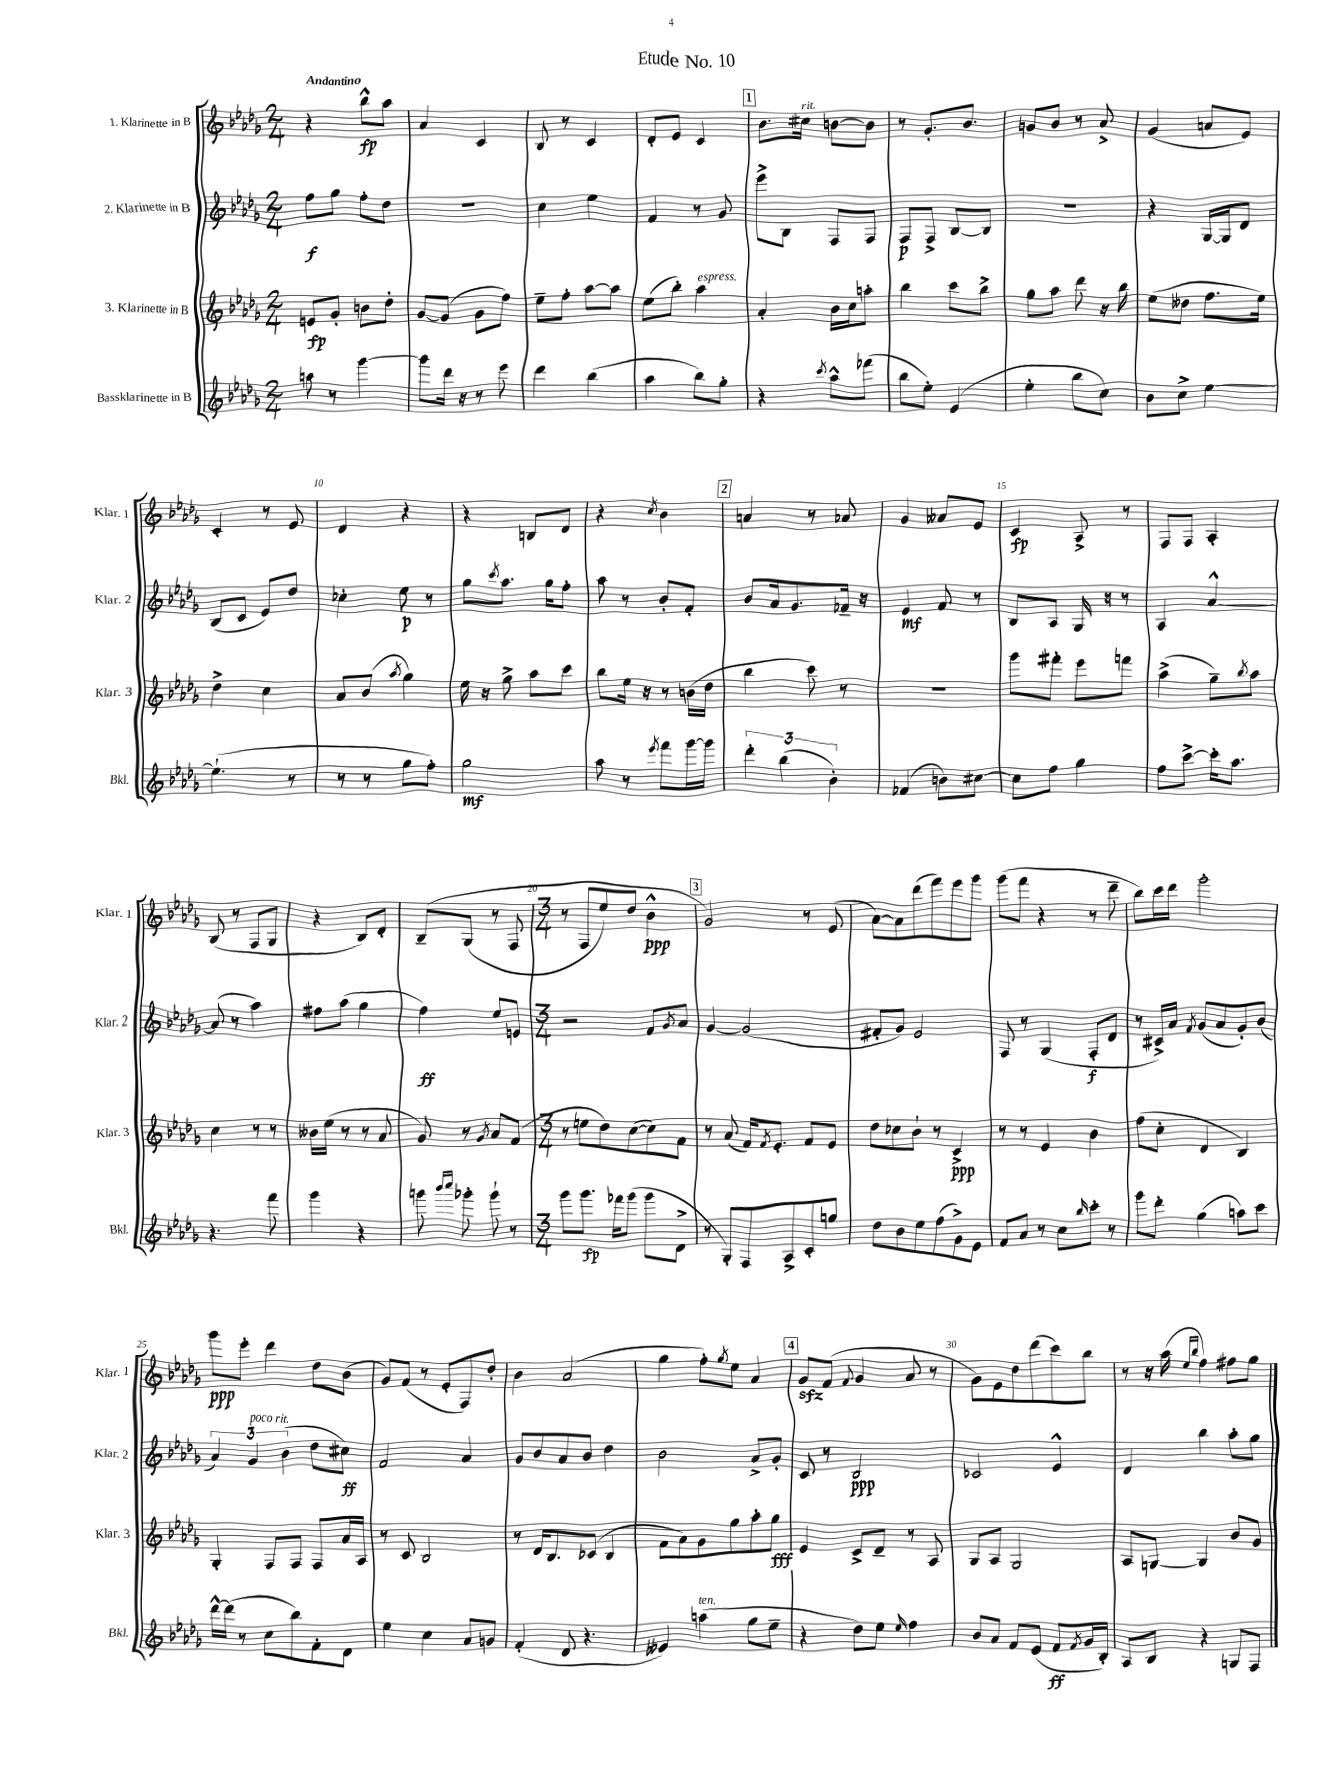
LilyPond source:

\header { title = "Etude No. 10" }
<<
\new StaffGroup <<
\new Staff = "s0" \with { instrumentName = "1. Klarinette in B" shortInstrumentName = "Klar. 1" } {
    \clef treble \key des \major \numericTimeSignature \time 2/4 \tempo "Andantino"
    r4 bes''8-^\fp aes''8 |
    aes'4 c'4 |
    bes8 r8 c'4 |
    des'8-. ees'8 c'4 |
    \mark \markup { \box "1" } bes'8. cis''16^\markup { \italic "rit." } b'8~ b'8 |
    r8 ges'8.-. bes'8. |
    g'8 bes'8 r8 aes'8-> |
    ges'4( a'8 ees'8) |
    c'4-. r8 ees'8 |
    des'4 r4 |
    r4 b8 des'8 |
    r4 \acciaccatura { c''8 } bes'4 |
    \mark \markup { \box "2" } a'4 r8 aes'8 |
    ges'4 aeses'8 ees'8 |
    c'4\fp aes8-> r8 |
    f8 f8 aes4-. |
    bes8( r8 f8 ges8 |
    r4 bes8) des'8-. |
    bes8--\( ges8( r8 f8 |
    \numericTimeSignature \time 3/4 r8 f8 ees''8) des''8 bes'4-^\ppp |
    \mark \markup { \box "3" } ges'2\) r8 ees'8( |
    aes'8~) aes'8 des'''8( f'''8) ees'''8 ges'''8 |
    ges'''8( f'''8 r4 r8 des'''8-- |
    bes''8) c'''16 des'''16 ges'''2-. |
    ges'''8\ppp ees'''8-. des'''4 des''8 bes'8( |
    ges'8) f'8( r8 ees'8-. f8) des''8-. |
    bes'4 aes'2( |
    ges''4 f''8-.) \acciaccatura { ges''8 } ees''8 aes'4 |
    \mark \markup { \box "4" } ges'8\sfz f'8( \appoggiatura { f'8 } ges'4 aes'8 r8 |
    ges'8) ees'8 des''8 des'''8( c'''8) bes''8 |
    r8 r16 aes''16( \grace { ees''16 bes''16 } f''4) fis''8 ges''8 \bar "|." |
}
\new Staff = "s1" \with { instrumentName = "2. Klarinette in B" shortInstrumentName = "Klar. 2" } {
    \clef treble \key des \major \numericTimeSignature \time 2/4
    f''8\f ges''8 f''8-. des''8 |
    r2 |
    c''4 ees''4 |
    f'4 r8 ges'8 |
    \mark \markup { \box "1" } ees'''8-> bes8 f8 f8 |
    f8\p f8-> bes8~ bes8 |
    R2 |
    r4 ges16~ ges16 des'8 |
    bes8( c'8 ees'8) des''8 |
    ces''4-. ees''8\p r8 |
    ges''8 \acciaccatura { c'''8 } aes''8. ges''16 f''8-. |
    aes''8 r8 bes'8-. f'8-. |
    \mark \markup { \box "2" } bes'8 aes'16 ges'8. fes'16-- r16 |
    ees'4\mf f'8 r8 |
    bes8 aes8 ges16 r16 r8 |
    aes4 aes'4~-^ |
    aes'8( r8 aes''4) |
    fis''8 aes''8( ges''4 |
    f''4\ff) ees''8 e'8 |
    \numericTimeSignature \time 3/4 r2 f'8 \acciaccatura { ges'8 } aes'8 |
    \mark \markup { \box "3" } ges'4~ ges'2( |
    fis'8-. ges'8) ees'2 |
    f8 r8 ges4( f8-.\f des'8 |
    r8 cis'16->) aes'16 \acciaccatura { f'8 } ges'8( aes'8 ges'8-.) bes'8( |
    \tuplet 3/2 { aes'4) ges'4^\markup { \italic "poco rit." } bes'4( } des''8 cis''8\ff) |
    f'2 aes'4 |
    ges'8 bes'8 aes'8 bes'8 des''4 |
    bes'2 aes'8-> ges'8-. |
    \mark \markup { \box "4" } c'8 r8 bes2\ppp |
    ces'2 ees'4-^ |
    des'4 bes''4 aes''8-. ges''8 \bar "|." |
}
\new Staff = "s2" \with { instrumentName = "3. Klarinette in B" shortInstrumentName = "Klar. 3" } {
    \clef treble \key des \major \numericTimeSignature \time 2/4
    e'8\fp ges'8-. b'8 des''8-. |
    ges'8~ ges'8( ges'8 f''8) |
    ees''8-- f''8-. aes''8~ aes''8 |
    ees''8( bes''8-.) aes''4^\markup { \italic "espress." } |
    \mark \markup { \box "1" } aes'4-. bes'16 c''16 a''8-. |
    bes''4 c'''8 bes''8-> |
    ges''8 aes''8 des'''8 r16 bes''16 |
    ees''8( deses''8 f''8. ees''16) |
    des''4-> c''4 |
    aes'8 bes'8( \acciaccatura { aes''8 } ges''4) |
    ees''16 r16 ges''8-> aes''8 c'''8 |
    bes''8 ees''16 r16 r8 b'16( des''16 |
    \mark \markup { \box "2" } bes''4 c'''8) r8 |
    R2 |
    ges'''8 fis'''8-. ees'''8 f'''8 |
    aes''4->( ges''8--) \acciaccatura { bes''8 } aes''8 |
    c''4 r8 r8 |
    beses'16 ees''16( r8 r8 aes'8 |
    ges'8) r8 \acciaccatura { ges'8 } aes'8 f'8( |
    \numericTimeSignature \time 3/4 r8 e''8 des''8) c''8~( c''8) f'8 |
    \mark \markup { \box "3" } r8 aes'8( f'16) \acciaccatura { f'8 } ees'8.-. f'8 ees'8 |
    des''8 ces''8 bes'8-! r8 c'4->\ppp |
    r8 r8 ees'4 bes'4 |
    f''8( c''8-. des'4 bes4) |
    ges4-. f8 f8 f8 aes'16 aes16 |
    r8 c'8 bes2 |
    r8 des'16 bes8. ces'8( bes4 |
    f'8 aes'8) ges'8 ges''8 aes''8-. ges''8\fff |
    \mark \markup { \box "4" } ees'4 c'8-> des'8-- r8 aes8 |
    ges8 aes8 ges2 |
    aes8 g8~ g4 bes'8 ges'8 \bar "|." |
}
\new Staff = "s3" \with { instrumentName = "Bassklarinette in B" shortInstrumentName = "Bkl." } {
    \clef treble \key des \major \numericTimeSignature \time 2/4
    a''8 r8 ges'''4~ |
    ges'''8 des'''16 r16 r8 ees'''8 |
    des'''4 bes''4( |
    aes''4 bes''8) ges''8-. |
    \mark \markup { \box "1" } r4 \acciaccatura { c'''8 } aes''8-^ fes'''8( |
    bes''8 ees''8-.) ees'4( |
    ees''4-. bes''8 c''8) |
    bes'8 c''8-> ees''4~ |
    ees''4.-!( r8 |
    r8 r8 ges''8 f''8-.) |
    ges''2\mf |
    aes''8 r8 \acciaccatura { ees'''8 } f'''8 ges'''16~ ges'''16 |
    \mark \markup { \box "2" } \tuplet 3/2 { des'''4-. bes''4( bes'4-.) } |
    fes'4( b'8) cis''8~ |
    cis''8 f''8 ges''4 |
    f''8 c'''8~-> c'''16-. aes''8. |
    r4. f'''8 |
    ges'''4 r4 |
    g'''8 \grace { bes'''16 c''''16 } ges'''8-. ges'''8-! r8 |
    \numericTimeSignature \time 3/4 ges'''8 ges'''8.\fp fes'''16 ges'''8( ges'''8 des'8-> |
    \mark \markup { \box "3" } r8 ges8-.) f8 aes8-> c'8-. g''8 |
    des''8 bes'8 ees''8 f''8( ges'8->) ees'8 |
    f'8 aes'8 r8 c''8 \grace { bes''16 } c'''8-. r8 |
    ges'''8 des'''8-. ges''4( a''8) c'''8 |
    des'''16~-^ des'''16( r8 c''8 bes''8) f'8-. des'8 |
    ees''4 c''4 aes'8 g'8 |
    f'4-.( des'8 r4. |
    eeses'4) a''4^\markup { \italic "ten." }( ges''8 ees''8-- |
    \mark \markup { \box "4" } r4 des''8) ees''8 \grace { ees''16 } f''4 |
    bes'8 aes'8 f'8 ees'8( f'8\ff \acciaccatura { f'8 } ges'16 bes16-.) |
    aes8 bes8 r4 g8 f8 \bar "|." |
}
>>
>>
\layout { \context { \Score \override BarNumber.break-visibility = ##(#f #t #t) barNumberVisibility = #(every-nth-bar-number-visible 5) } }
